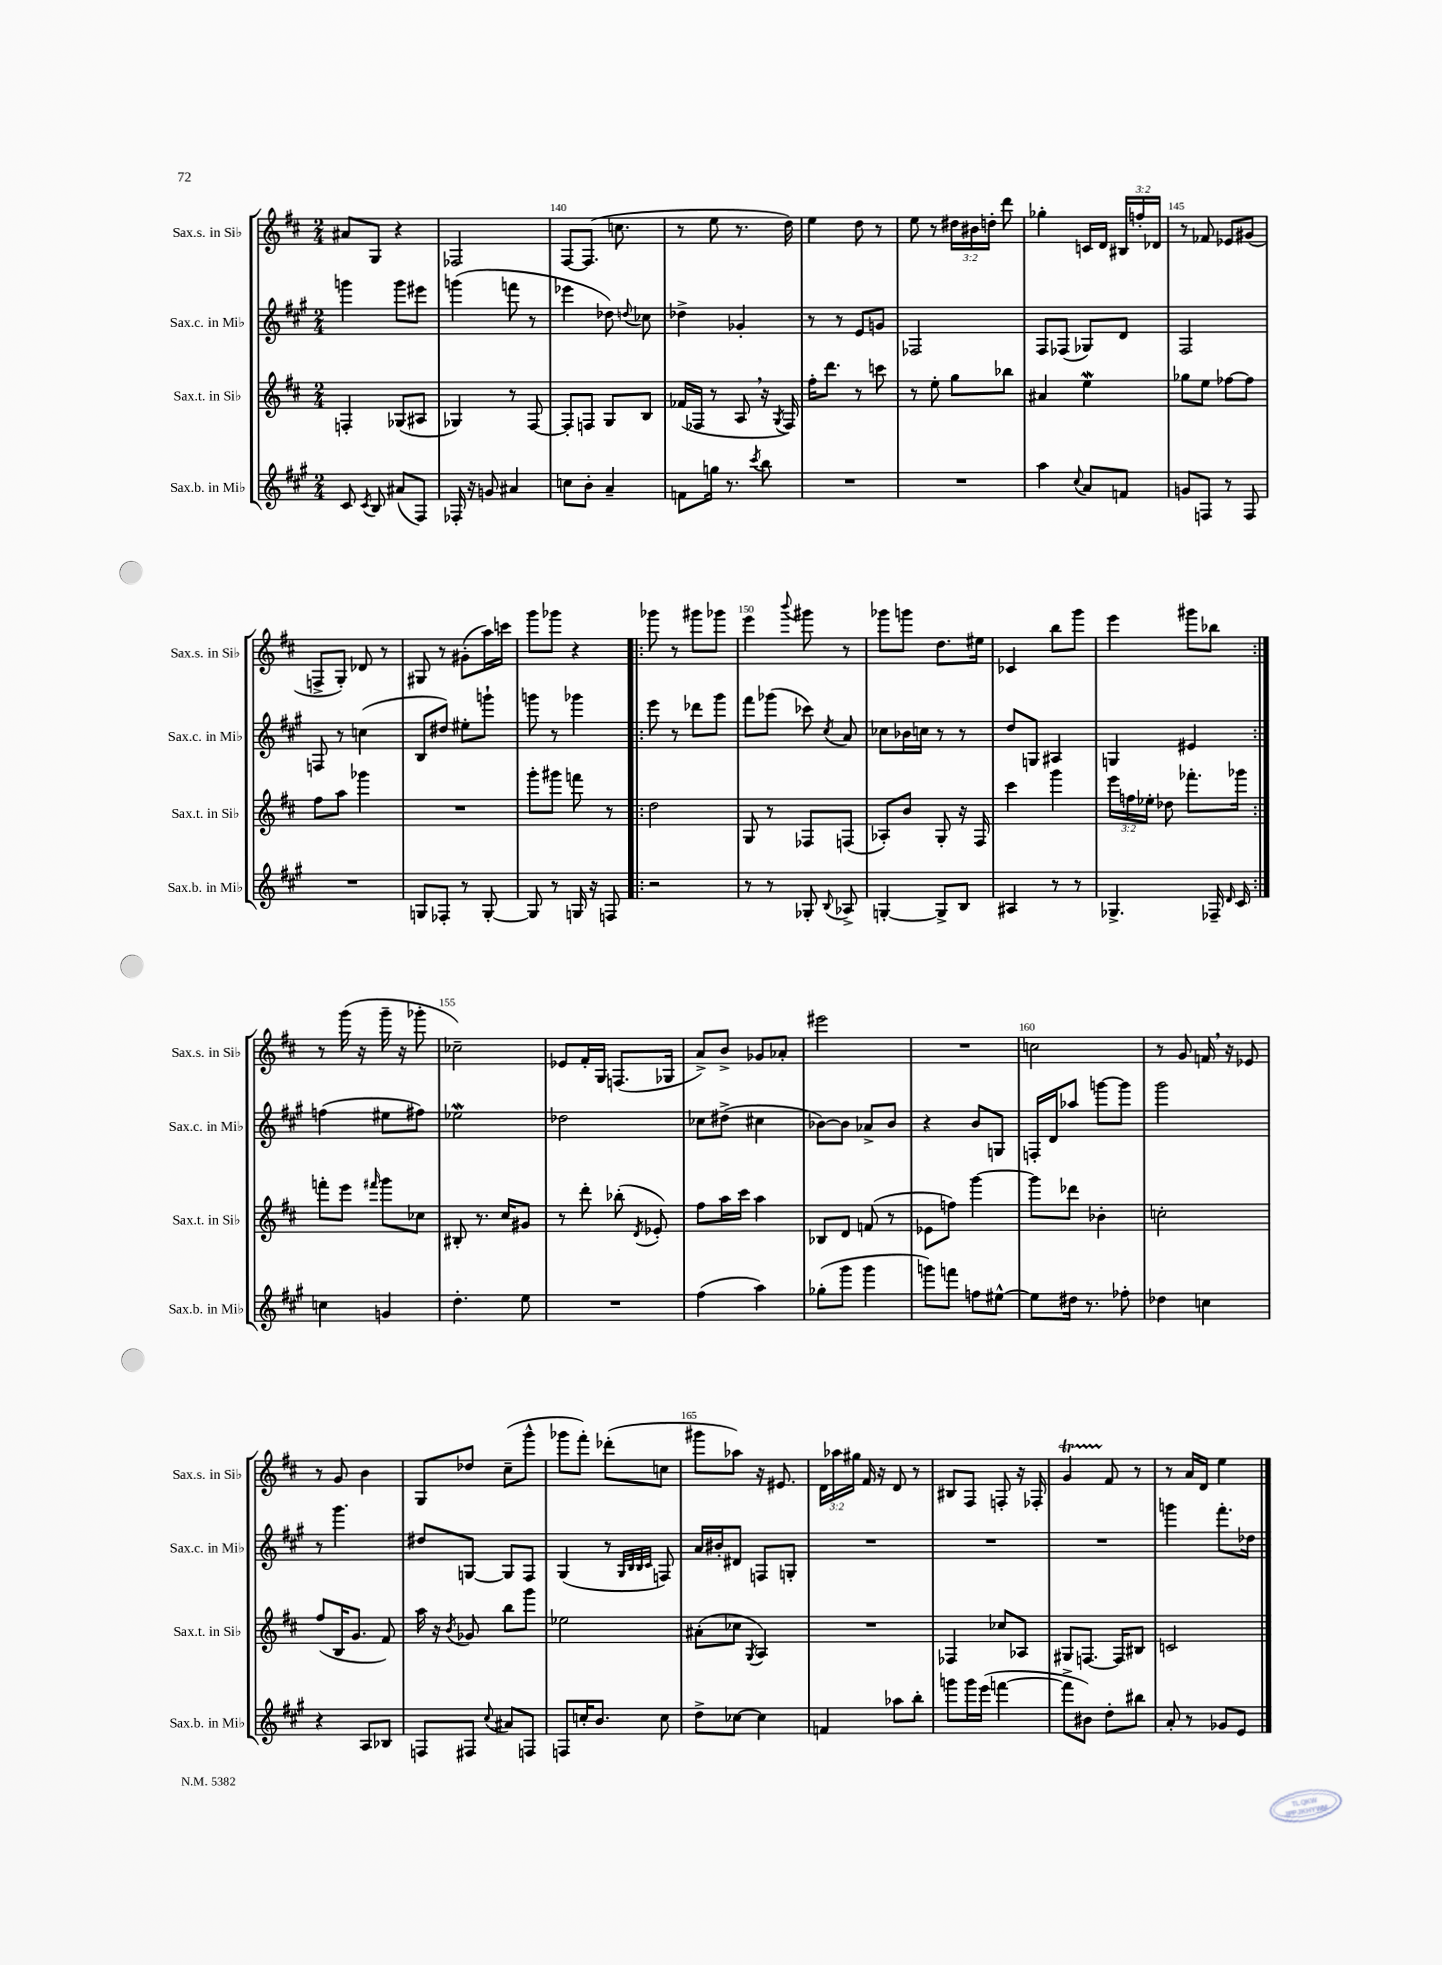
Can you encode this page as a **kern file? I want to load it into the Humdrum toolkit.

**kern	**kern	**kern	**kern
*staff4	*staff3	*staff2	*staff1
*clefG2	*clefG2	*clefG2	*clefG2
*k[f#c#g#]	*k[f#c#]	*k[f#c#g#]	*k[f#c#]
*M2/4	*M2/4	*M2/4	*M2/4
8c#	4F'	4ggg	8a#
8qc#	.	.	.
8B	.	.	8G
(8a#	(8G-	8ggg	4r
8F#)	8A#	8eee#	.
=	=	=	=
16F-'	4G-)	(4ggg	2F-
16r	.	.	.
8g	.	.	.
4a#	8r	8fff	.
.	[8F#	8r	.
=	=	=	=
8cc	8F#']	4eee-	[8F#
8b'	8F	.	(8.F#]
4a~	8G	8dd-)	.
.	.	.	8.cc
.	.	8qqdd	.
.	8B	8cc-	.
=	=	=	=
8f	(16f-	4dd-^	8r
.	16F-	.	.
16gg	8r	.	8ee
8.r	.	.	.
.	8A	4g-'	8.r
8qccc#	.	.	.
8bb	16r	.	.
.	8qG	.	.
.	16F-)	.	16dd)
=	=	=	=
2r	16ff#'	8r	4ee
.	8.ddd	.	.
.	.	8r	.
.	8r	8e	8dd
.	8ccc	8g	8r
=	=	=	=
2r	8r	2F-	8ee
.	8ee'	.	8r
.	8gg	.	24dd#
.	.	.	24b#
.	.	.	24dd'
.	8bb-	.	8ddd
=	=	=	=
4aa	4a#	8F#	4gg-'
.	.	(8F-	.
8qqcc#	.	.	.
8a	4ee	8G-)	16c
.	.	.	16d
8f	.	8d	24B#
.	.	.	24ff'
.	.	.	24d-
=	=	=	=
8g	8gg-	2F#	8r
8F	8ee	.	8f-
8r	[8ff-	.	8e-
8F	8ff-]	.	(8g#
=	=	=	=
2r	8ff#	8F	8F^
.	8aa	8r	8G')
.	4ggg-	(4cc	8d-
.	.	.	8r
=	=	=	=
8G	2r	8B	8G#
8F-'	.	8dd#)	8r
8r	.	8ee#'	(8g#'
[8G'	.	8ggg`	16aa)
.	.	.	16ccc
=	=	=	=
8G]	8ggg'	8ggg	8ggg
8r	8ggg#	8r	8ggg-
16G	8fff	4ggg-	4r
16r	.	.	.
8F	8r	.	.
=!|:	=!|:	=!|:	=!|:
2r	2dd	8eee	8ggg-
.	.	8r	8r
.	.	8ddd-	8ggg#
.	.	8ggg#	8ggg-
=	=	=	=
8r	8G	8fff#	4eee
8r	8r	(8ggg-	.
.	.	.	8qqbbb
8G-'	8F-	8ccc-)	8ggg#
8qqB	.	8qcc#	.
8A-^	(8F	8a	8r
=	=	=	=
[4G'	8A-')	8cc-	8ggg-
.	8b	16b-	8ggg
.	.	16cc	.
8G^]	8G'	8r	8.dd
8B	16r	8r	.
.	16F#	.	16ee#
=	=	=	=
4A#	4ccc#	8dd	4c-
.	.	8G	.
8r	4ggg	4A#	8bb
8r	.	.	8ggg
=	=	=	=
4.G-^	24eee	4G	4eee
.	24ff	.	.
.	24ee-'	.	.
.	8dd-	.	.
.	8.fff-'	4e#	8ggg#
16F-~	.	.	8bb-
16qqd	.	.	.
16c#	16ggg-	.	.
=:|!	=:|!	=:|!	=:|!
4cc	8fff'	(4ff	8r
.	8eee	.	(16ggg
.	.	.	16r
.	16qqfff#	.	.
4g	8ggg	8ee#	16ggg~
.	.	.	16r
.	8cc-	8ff#)	8ggg-'
=	=	=	=
4.dd'	8B#'	2ee-	2cc-~)
.	8.r	.	.
.	16cc#	.	.
8ee	8g#	.	.
=	=	=	=
2r	8r	2dd-	8e-
.	8ddd'	.	16f#'
.	.	.	16G
.	(8bb-'	.	(8.F
.	8qd	.	.
.	8e-')	.	.
.	.	.	16G-
=	=	=	=
(4ff#	8ff#	8cc-	8a^)
.	16aa	(8dd#^	8b^
.	16ccc#	.	.
4aa)	4aa	4cc#	8g-
.	.	.	8a-'
=	=	=	=
(8gg-'	8B-	[8b-)	2eee#
8ggg#	8d	8b-]	.
4ggg#	(8f	8a-^	.
.	8r	8b-	.
=	=	=	=
8ggg)	8e-	4r	2r
8fff	8ff)	.	.
8ff	[4ggg	8b	.
[8ee#^^	.	8G	.
=	=	=	=
8ee#]	8ggg]	16F'	2cc
.	.	16d	.
16dd#	8ddd-	8aa-	.
8.r	.	.	.
.	4b-'	[8ggg	.
8ff-'	.	8ggg]	.
=	=	=	=
4dd-	2cc'	2ggg#	8r
.	.	.	8g
4cc	.	.	16f
.	.	.	16r
.	.	.	8e-
=	=	=	=
4r	(8ff#	8r	8r
.	16B	4.ggg#	8g
.	8.g	.	.
8A	.	.	4b
8B-	8f#)	.	.
=	=	=	=
8F	16aa	8dd#	8G
.	16r	.	.
.	8qb	.	.
8F#	8g-	[8G	8dd-
8qqcc#	.	.	.
8a#	8bb	8G]	(8cc#~
8F	8ggg	8F#	8ggg^^
=	=	=	=
8F	2ee-	(4G#	8ggg-
16cc'	.	.	8fff#')
8.b	.	.	.
.	.	8r	(8ddd-'
.	.	32qqG#	.
.	.	32qqB	.
.	.	32qqB	.
.	.	32qqc#	.
8cc	.	8F)	8cc
=	=	=	=
8dd^	(8a#'	16a	8ggg#
.	.	16b#'	.
[8cc-	8cc-	8d#	8aa-)
.	8qG	.	.
4cc-]	4A)	8F	16r
.	.	.	8.e#
.	.	8G'	.
=	=	=	=
4f	2r	2r	24d
.	.	.	24aa-
.	.	.	24gg#
.	.	.	16f#
.	.	.	16r
8aa-	.	.	8d
8bb'	.	.	8r
=	=	=	=
8ggg	4F-	2r	8B#
16ggg	.	.	8F#
(16eee	.	.	.
[4fff	8cc-	.	8F'
.	8A-	.	16r
.	.	.	16F-'
=	=	=	=
8fff^]	8G#	2r	4g
8b#)	[8.F	.	.
8dd'	.	.	8f#
.	16F]	.	.
8bb#	8B#	.	8r
=	=	=	=
8a'	2c	4ggg	8r
8r	.	.	16a
.	.	.	16d
8g-	.	8.fff#'	4ee
8e	.	.	.
.	.	16dd-	.
==	==	==	==
*-	*-	*-	*-
